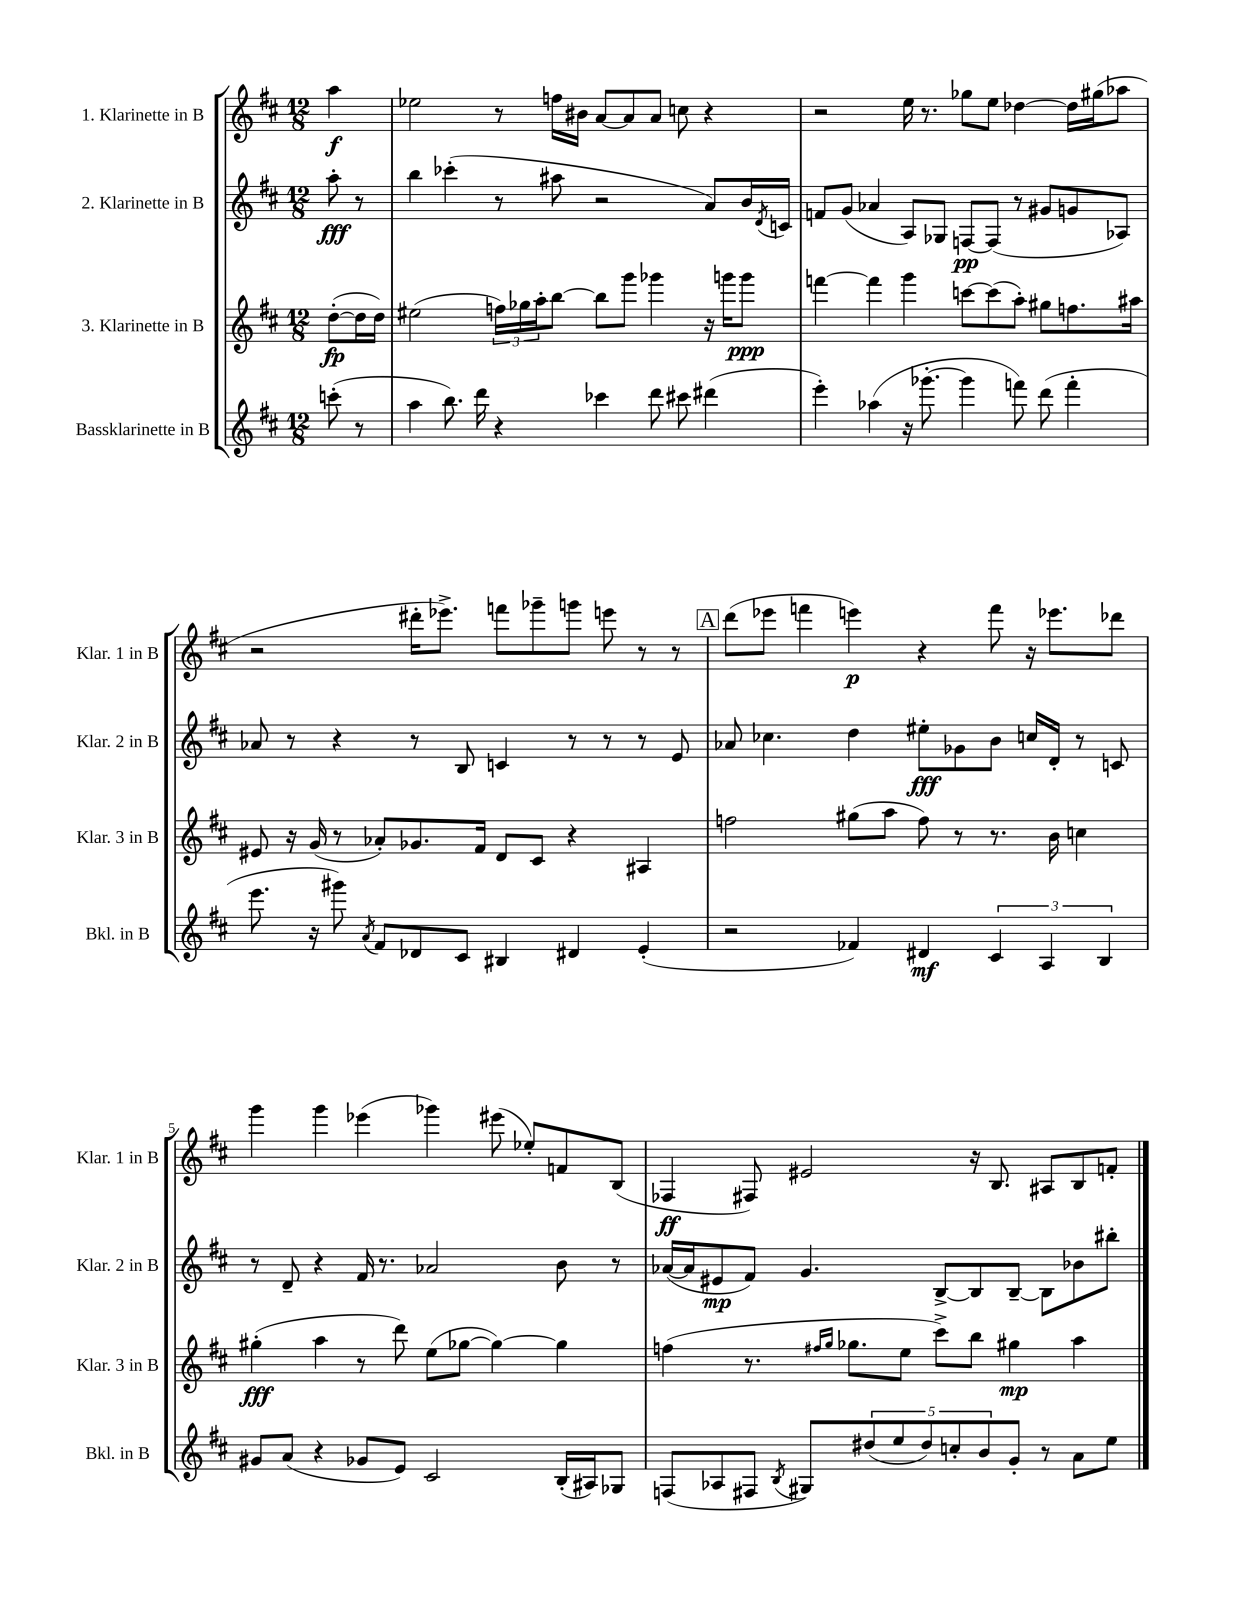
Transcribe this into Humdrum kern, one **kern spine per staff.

**kern	**kern	**kern	**kern
*staff4	*staff3	*staff2	*staff1
*clefG2	*clefG2	*clefG2	*clefG2
*k[f#c#]	*k[f#c#]	*k[f#c#]	*k[f#c#]
*M12/8	*M12/8	*M12/8	*M12/8
(8ccc'\	([8dd'\L	8aa'\	4aa\
8r	16dd\]L	8r	.
.	16dd\JJ)	.	.
=	=	=	=
4aa\	(2ee#\	4bb\	2ee-\
8.bb\)	.	(4ccc-'\	.
16ddd\	.	.	.
4r	24ff\LL)	8r	8r
.	24gg-\	.	.
.	24aa'\J	.	.
.	[8bb\J	8aa#\	16ff\LL
.	.	.	16b#\JJ
4ccc-\	8bb\]L	2r	[8a/L
.	8ggg\J	.	8a/]
8ddd\	4ggg-\	.	8a/J
8ccc#\	.	.	8cc\
(4ddd#\	16r	8a/L)	4r
.	16ggg\LK	.	.
.	8ggg\J	16b/L	.
.	.	8qd/	.
.	.	16c/JJ	.
=	=	=	=
4eee'\)	[4fff\	8f/L	2r
.	.	(8g/J	.
(4aa-\	4fff\]	4a-/	.
16r	4ggg\	8A/L)	16ee\
[8.ggg-'\	.	.	8.r
.	.	8G-/J	.
4ggg-\]	[8ccc\L	[8F/L	8gg-\L
.	(8ccc\]	(8F/]J	8ee\J
8fff\)	8aa'\J)	8r	[4dd-\
(8ddd\	8gg#\L	8g#/L	.
4fff'\	8.ff\	8g/	16dd-\]LL
.	.	.	(16gg#\J
.	.	8A-/J)	8aa-\J
.	16aa#\Jk	.	.
=	=	=	=
8.eee\	8e#/	8a-/	2r
.	16r	8r	.
16r	(16g/	.	.
8ggg#\)	8r	4r	.
8qa/	.	.	.
8f#/L	8a-'/L)	.	.
8d-/	8.g-/	8r	16ddd#'\LK
.	.	.	8.eee-^\J)
8c#/J	.	8B/	.
.	16f#/Jk	.	.
4B#/	8d/L	4c/	8fff\L
.	8c#/J	.	8ggg-~\
4d#/	4r	8r	8ggg\J
.	.	8r	8eee\
(4e'/	4A#/	8r	8r
.	.	8e/	8r
=	=	=	=
2r	2ff\	8a-/	(8ddd\L
.	.	4.cc-\	8eee-\J
.	.	.	4fff\
4f-/)	(8gg#\L	4dd\	4eee\)
.	8aa\J	.	.
4d#/	8ff\)	8ee#'\L	4r
.	8r	8g-\	.
6c#/	8.r	8b\J	8fff\
.	.	16cc/LL	16r
6A/	.	.	.
.	16b\	16d'/JJ	8.eee-\L
.	4cc\	8r	.
6B/	.	.	.
.	.	8c/	8ddd-\J
=	=	=	=
8g#/L	(4gg#'\	8r	4ggg\
(8a/J	.	8d~/	.
4r	4aa\	4r	4ggg\
8g-/L	8r	16f#/	(4eee-\
.	.	8.r	.
8e/J)	8ddd\)	.	.
2c#/	(8ee\L	2a-/	4ggg-\)
.	[8gg-\J	.	.
.	4gg-\_)	.	(8eee#\
.	.	.	8ee-'/L)
(16B'/LL	4gg-\]	8b\	8f/
16A#/J)	.	.	.
8G-/J	.	8r	(8B/J
=	=	=	=
(8F/L	(4ff\	([16a-/LL	4F-/
.	.	16a-/]J	.
8A-/	.	8e#/	.
8F#/J	8.r	8f#/J)	8F#/)
8qB/	.	.	.
8G#/L)	.	4.g/	2e#/
.	16qqff#/LL	.	.
.	16qqgg/JJ	.	.
.	8.gg-\L	.	.
(10dd#/	.	.	.
10ee/	.	.	.
.	8ee\J	.	.
10dd#/)	.	.	.
.	8ccc#^\L)	[8B^/L	.
10cc'/	.	.	.
.	8bb\J	8B/]	16r
10b/	.	.	.
.	.	.	8.B/
8g'/J	4gg#\	[8B~/J	.
8r	.	8B\]L	8A#/L
8a\L	4aa\	8b-\	8B/
8ee\J	.	8bb#'\J	8f'/J
==	==	==	==
*-	*-	*-	*-
